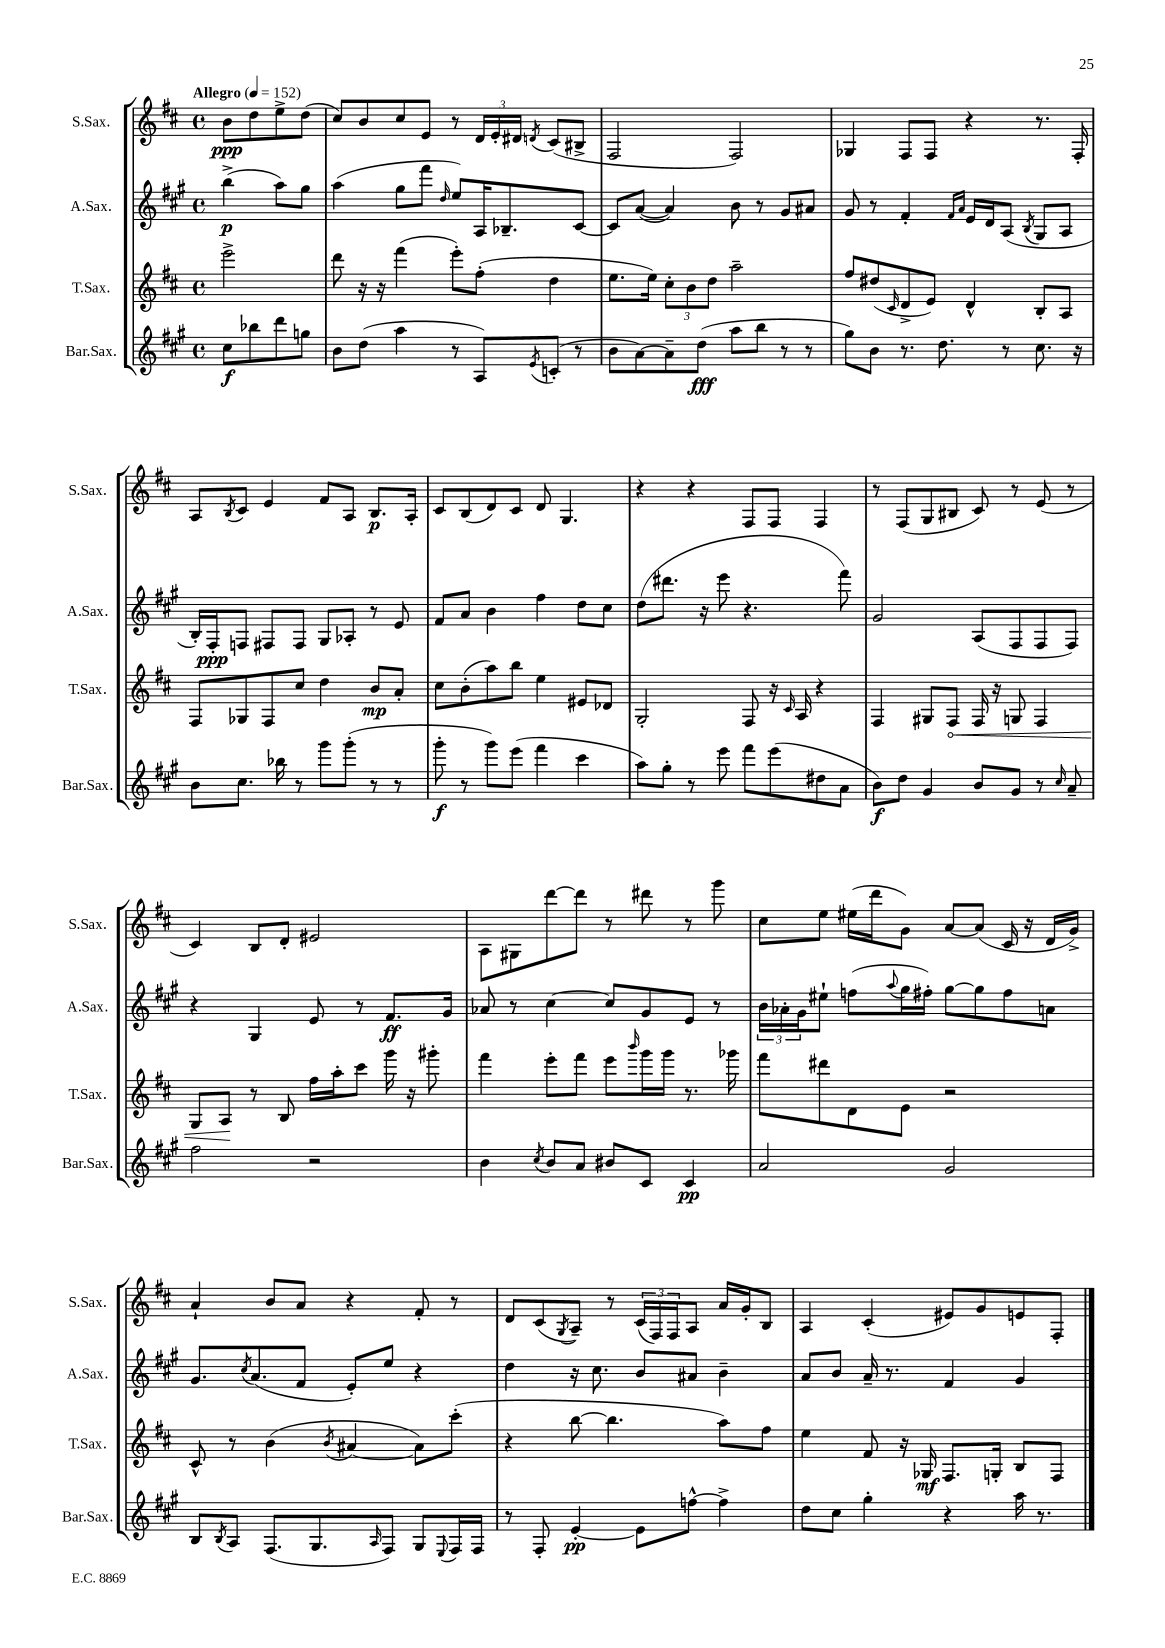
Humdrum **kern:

**kern	**dynam	**kern	**dynam	**kern	**dynam	**kern	**dynam
*part4	*part4	*part3	*part3	*part2	*part2	*part1	*part1
*staff4	*staff4	*staff3	*staff3	*staff2	*staff2	*staff1	*staff1
*I"Bar.Sax.	*	*I"T.Sax.	*	*I"A.Sax.	*	*I"S.Sax.	*
*I'Bar.Sax.	*	*I'T.Sax.	*	*I'A.Sax.	*	*I'S.Sax.	*
*clefG2	*	*clefG2	*	*clefG2	*	*clefG2	*
*k[f#c#g#]	*	*k[f#c#]	*	*k[f#c#g#]	*	*k[f#c#]	*
*M4/4	*	*M4/4	*	*M4/4	*	*M4/4	*
*met(c)	*	*met(c)	*	*met(c)	*	*met(c)	*
*MM152	*	*MM152	*	*MM152	*	*MM152	*
=	=	=	=	=	=	=	=
!	!	!	!	!	!	!LO:TX:a:B:t=Allegro	!
8cc#\L	f	2eee^\	.	(4bb^\	p	8b\L	ppp
8bb-X\	.	.	.	.	.	8dd\	.
8ddd\	.	.	.	8aa\L)	.	8ee^\	.
8ggn\J	.	.	.	8gg#\J	.	(8dd\J	.
=1	=1	=1	=1	=1	=1	=1	=1
8b\L	.	8ddd\	.	(4aa\	.	8cc#/L)	.
(8dd\J	.	16r	.	.	.	8b/	.
.	.	16r	.	.	.	.	.
4aa\	.	(4fff#\	.	8gg#\L	.	8cc#/	.
.	.	.	.	8fff#\J	.	8e/J	.
.	.	.	.	16qqdd/	.	.	.
8r	.	8eee'\L)	.	8ee/L)	.	8r	.
8A/L)	.	(8ff#'\J	.	16A/K	.	24d/LL	.
.	.	.	.	.	.	24e'/	.
.	.	.	.	8.B-X~/	.	.	.
.	.	.	.	.	.	24d#X/JJ	.
8qe/	.	.	.	.	.	8qdn/	.
(8cn'/J	.	4dd\	.	.	.	(8c#/L	.
8r	.	.	.	[8c#/J	.	8B#X^/J	.
=2	=2	=2	=2	=2	=2	=2	=2
8b\L	.	8.ee\L	.	8c#/L]	.	2F#/	.
[8a\)	.	.	.	([8a/J	.	.	.
.	.	16ee\Jk)	.	.	.	.	.
8a~\]	.	12cc#'\L	.	4a/])	.	.	.
.	.	12b\	.	.	.	.	.
(8dd\J	fff	.	.	.	.	.	.
.	.	12dd\J	.	.	.	.	.
8aa\L	.	2aa~\	.	8b\	.	2F#/)	.
8bb\J	.	.	.	8r	.	.	.
8r	.	.	.	8g#/L	.	.	.
8r	.	.	.	8a#X/J	.	.	.
=3	=3	=3	=3	=3	=3	=3	=3
8gg#\L)	.	8ff#/L	.	8g#/	.	4G-X/	.
8b\J	.	(8dd#X/	.	8r	.	.	.
.	.	16qqc#/	.	.	.	.	.
8.r	.	8d^/	.	4f#'/	.	8F#/L	.
.	.	8e/J)	.	.	.	8F#/J	.
8.dd\	.	.	.	.	.	.	.
.	.	.	.	16qqf#/LL	.	.	.
.	.	.	.	16qqa/JJ	.	.	.
.	.	4d^^/	.	16e/LL	.	4r	.
.	.	.	.	16d/J	.	.	.
8r	.	.	.	(8A/J	.	.	.
.	.	.	.	8qB/	.	.	.
8.cc#\	.	8B'/L	.	8G#/L	.	8.r	.
.	.	8A/J	.	8A/J	.	.	.
16r	.	.	.	.	.	16F#'/	.
!!LO:LB:g=z
=4	=4	=4	=4	=4	=4	=4	=4
8b\L	.	8F#/L	.	16B'/LL)	.	8A/L	.
.	.	.	.	16F#'/J	ppp	.	.
.	.	.	.	.	.	8qB/	.
8.cc#\J	.	8G-X/	.	8Fn/J	.	8c#/J	.
.	.	8F#/	.	8F#X/L	.	4e/	.
16bb-X\	.	.	.	.	.	.	.
8r	.	8cc#/J	.	8F#/J	.	.	.
8ggg#\L	.	4dd\	.	8G#/L	.	8f#/L	.
(8ggg#'\J	.	.	.	8A-X'/J	.	8A/J	.
8r	.	8b/L	mp	8r	.	8.B/L	p
8r	.	8a'/J	.	8e/	.	.	.
.	.	.	.	.	.	16A'/Jk	.
=5	=5	=5	=5	=5	=5	=5	=5
8ggg#'\	f	8cc#\L	.	8f#/L	.	8c#/L	.
8r	.	(8b'\	.	8a/J	.	(8B/	.
8ggg#\L)	.	8aa\)	.	4b\	.	8d/)	.
(8eee\J	.	8bb\J	.	.	.	8c#/J	.
4fff#\	.	4ee\	.	4ff#\	.	8d/	.
.	.	.	.	.	.	4.G/	.
4ccc#\	.	8e#X/L	.	8dd\L	.	.	.
.	.	8d-X/J	.	8cc#\J	.	.	.
=6	=6	=6	=6	=6	=6	=6	=6
8aa\L)	.	2G'/	.	(8dd\L	.	4r	.
8gg#'\J	.	.	.	8.ddd#X\J	.	.	.
8r	.	.	.	.	.	4r	.
.	.	.	.	16r	.	.	.
8eee\	.	.	.	8eee\	.	.	.
8fff#\L	.	8F#/	.	4.r	.	8F#/L	.
(8eee\	.	16r	.	.	.	8F#/J	.
.	.	16qqc#/	.	.	.	.	.
.	.	16A/	.	.	.	.	.
8dd#X\	.	4r	.	.	.	4F#/	.
8a\J	.	.	.	8fff#\)	.	.	.
=7	=7	=7	=7	=7	=7	=7	=7
8b\L)	f	4F#/	.	2g#/	.	8r	.
8dd\J	.	.	.	.	.	(8F#/L	.
4g#/	.	8G#X/L	.	.	.	8G/	.
!	!	!	!LO:HP:b	!	!	!	!
.	.	8F#/J	<	.	.	8B#X/J	.
8b/L	.	16F#/	.	(8A/L	.	8c#/)	.
.	.	16r	.	.	.	.	.
8g#/J	.	8Gn/	.	8F#/	.	8r	.
8r	.	4F#/	.	8F#/	.	(8e/	.
16qqcc#/	.	.	.	.	.	.	.
8a~/	.	.	.	8F#/J)	.	8r	.
!!LO:LB:g=z
=8	=8	=8	=8	=8	=8	=8	=8
2ff#\	.	8G/L	.	4r	.	4c#/)	.
.	.	8A/J	.	.	.	.	.
.	.	8r	[	4G#/	.	8B/L	.
.	.	8B/	.	.	.	8d'/J	.
2r	.	16ff#\LL	.	8e/	.	2e#X/	.
.	.	16aa'\J	.	.	.	.	.
.	.	8ccc#\J	.	8r	.	.	.
.	.	16ggg\	.	8.f#/L	ff	.	.
.	.	16r	.	.	.	.	.
.	.	8ggg#X'\	.	.	.	.	.
.	.	.	.	16g#/Jk	.	.	.
=9	=9	=9	=9	=9	=9	=9	=9
4b\	.	4fff#\	.	8a-X/	.	8A\L	.
.	.	.	.	8r	.	8G#X\	.
8qcc#/	.	.	.	.	.	.	.
8b/L	.	8eee'\L	.	[4cc#\	.	[8ddd\	.
8a/J	.	8fff#\J	.	.	.	8ddd\J]	.
8b#X/L	.	8eee\L	.	8cc#/L]	.	8r	.
.	.	16qqbbb/	.	.	.	.	.
8c#/J	.	16ggg\L	.	8g#/	.	8ddd#X\	.
.	.	16ggg\JJ	.	.	.	.	.
4c#/	pp	8.r	.	8e/J	.	8r	.
.	.	.	.	8r	.	8ggg\	.
.	.	16ggg-X\	.	.	.	.	.
=10	=10	=10	=10	=10	=10	=10	=10
2a/	.	8fff#\L	.	24b\LL	.	8cc#\L	.
.	.	.	.	24a-X'\	.	.	.
.	.	.	.	24g#\J	.	.	.
.	.	8ddd#X\	.	8ee#X`\J	.	8ee\J	.
.	.	8d\	.	(8ffn\L	.	(16ee#X\LL	.
.	.	.	.	.	.	16ddd\J	.
.	.	.	.	8qqaa/	.	.	.
.	.	8e\J	.	16gg#\L	.	8g\J)	.
.	.	.	.	16ff#X'\JJ)	.	.	.
2g#/	.	2r	.	[8gg#\L	.	[8a/L	.
.	.	.	.	8gg#\]	.	(8a/J]	.
.	.	.	.	8ff#\	.	16c#/	.
.	.	.	.	.	.	16r	.
.	.	.	.	8an\J	.	16d/LL	.
.	.	.	.	.	.	16g^/JJ)	.
!!LO:LB:g=z
=11	=11	=11	=11	=11	=11	=11	=11
8B/L	.	8c#^^/	.	8.g#/L	.	4a`/	.
8qB/	.	.	.	.	.	.	.
8A/J	.	8r	.	.	.	.	.
.	.	.	.	8qcc#/	.	.	.
.	.	.	.	(8.a/	.	.	.
(8.F#/L	.	(4b\	.	.	.	8b/L	.
.	.	.	.	8f#/J	.	8a/J	.
8.G#/	.	.	.	.	.	.	.
.	.	8qb/	.	.	.	.	.
.	.	[4a#X/	.	8e'/L)	.	4r	.
16qqA/	.	.	.	.	.	.	.
8F#/J)	.	.	.	8ee/J	.	.	.
8G#/L	.	8a#\L])	.	4r	.	8f#'/	.
8qqE/	.	.	.	.	.	.	.
16F#/L	.	(8ccc#'\J	.	.	.	8r	.
16F#/JJ	.	.	.	.	.	.	.
=12	=12	=12	=12	=12	=12	=12	=12
8r	.	4r	.	4dd\	.	8d/L	.
8F#'/	.	.	.	.	.	(8c#/	.
.	.	.	.	.	.	8qG/	.
[4e'/	pp	[8bb\	.	16r	.	8A~/J)	.
.	.	.	.	8.cc#\	.	.	.
.	.	4.bb\]	.	.	.	8r	.
8e\L]	.	.	.	8b/L	.	(24c#/LL	.
.	.	.	.	.	.	24F#/)	.
.	.	.	.	.	.	24F#/J	.
[8ffn^^\J	.	.	.	8a#X/J	.	8A/J	.
4ff^\]	.	8aa\L)	.	4b~\	.	16a/LL	.
.	.	.	.	.	.	16g'/J	.
.	.	8ff#\J	.	.	.	8B/J	.
=13	=13	=13	=13	=13	=13	=13	=13
8dd\L	.	4ee\	.	8a/L	.	4A/	.
8cc#\J	.	.	.	8b/J	.	.	.
4gg#'\	.	8f#/	.	16a~/	.	(4c#'/	.
.	.	.	.	8.r	.	.	.
.	.	16r	.	.	.	.	.
.	.	16G-X/	mf	.	.	.	.
4r	.	8.F#/L	.	4f#/	.	8e#X/L)	.
.	.	.	.	.	.	8g/	.
.	.	16Gn'/Jk	.	.	.	.	.
16aa\	.	8B/L	.	4g#/	.	8en/	.
8.r	.	.	.	.	.	.	.
.	.	8F#/J	.	.	.	8F#'/J	.
==	==	==	==	==	==	==	==
*-	*-	*-	*-	*-	*-	*-	*-
